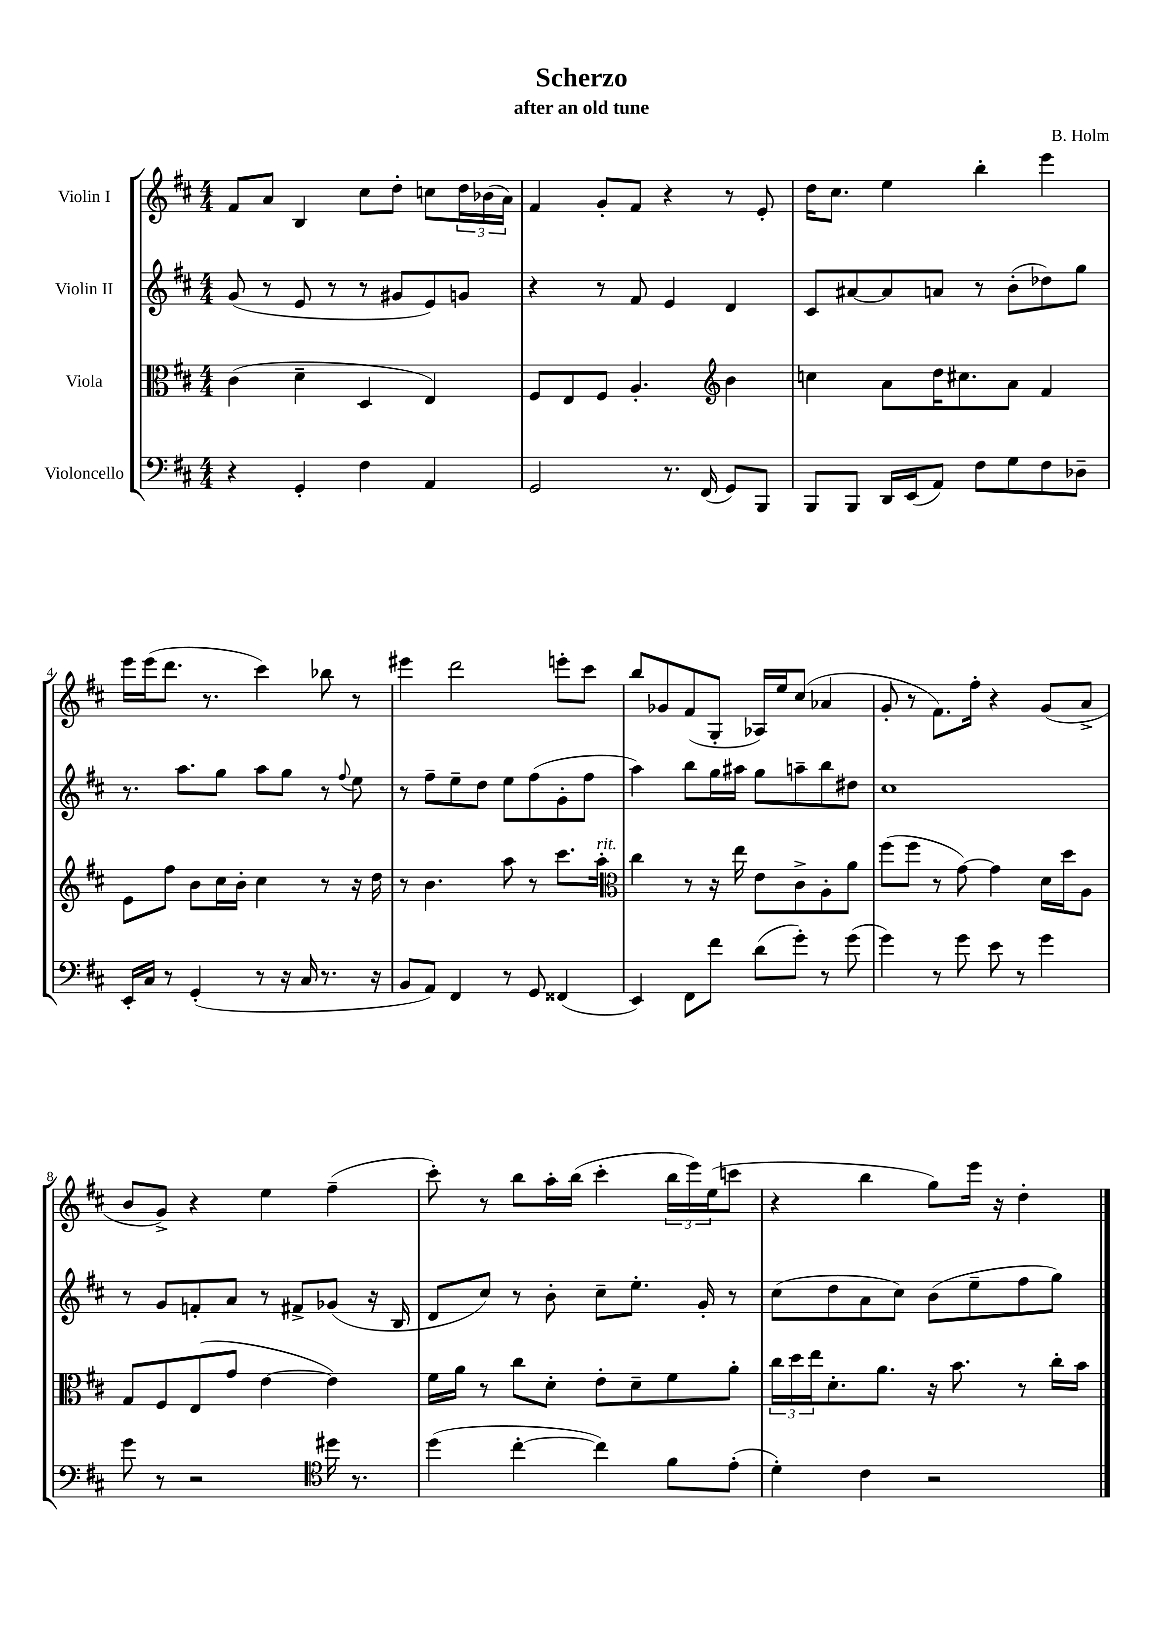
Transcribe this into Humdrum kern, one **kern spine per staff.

**kern	**kern	**kern	**kern
*part4	*part3	*part2	*part1
*staff4	*staff3	*staff2	*staff1
*I"Violoncello	*I"Viola	*I"Violin II	*I"Violin I
*clefF4	*clefC3	*clefG2	*clefG2
*k[f#c#]	*k[f#c#]	*k[f#c#]	*k[f#c#]
*M4/4	*M4/4	*M4/4	*M4/4
=1	=1	=1	=1
4r	(4c#\	(8g/	8f#/L
.	.	8r	8a/J
4GG'/	4d~\	8e/	4B/
.	.	8r	.
4F#\	4D/	8r	8cc#\L
.	.	8g#X/L	8dd'\J
4AA/	4E/)	8e/)	8ccn\L
.	.	8gn/J	24dd\L
.	.	.	(24b-X\
.	.	.	24a\JJ)
=2	=2	=2	=2
2GG/	8F#/L	4r	4f#/
.	8E/	.	.
.	8F#/J	8r	8g'/L
.	4.A'/	8f#/	8f#/J
8.r	.	4e/	4r
(16FF#/	.	.	.
*	*clefG2	*	*
8GG/L)	4b\	4d/	8r
8BBB/J	.	.	8e'/
=3	=3	=3	=3
8BBB/L	4ccn\	8c#/L	16dd\KL
.	.	.	8.cc#\J
8BBB/J	.	[8a#X/	.
16DD/LL	8a\L	8a#/]	4ee\
(16EE/J	.	.	.
8AA/J)	16dd\K	8an/J	.
.	8.cc#X\	.	.
8F#\L	.	8r	4bb'\
8G\	8a\J	(8b'\L	.
8F#\	4f#/	8dd-X\)	4eee\
8D-X~\J	.	8gg\J	.
!!LO:LB:g=z
=4	=4	=4	=4
16EE'/LL	8e\L	8.r	16eee\LL
16C#/JJ	.	.	(16eee\J
8r	8ff#\J	.	8.ddd\J
.	.	8.aa\L	.
(4GG'/	8b\L	.	.
.	.	.	8.r
.	16cc#\L	8gg\J	.
.	16b'\JJ	.	.
8r	4cc#\	8aa\L	4ccc#\)
16r	.	8gg\J	.
16C#/	.	.	.
8.r	8r	8r	8bb-X\
.	.	8qqff#/	.
.	16r	8ee\	8r
16r	16dd\	.	.
=5	=5	=5	=5
8BB/L	8r	8r	4eee#X\
8AA/J)	4.b\	8ff#~\L	.
4FF#/	.	8ee~\	2ddd\
.	.	8dd\J	.
8r	8aa\	8ee\L	.
8GG/	8r	(8ff#\	.
(4FF##X/	8.ccc#\L	8g'\	8eeen'\L
.	.	8ff#\J	8ccc#\J
!	!LO:TX:a:i:t=rit.	!	!
.	16aa'\Jk	.	.
=6	=6	=6	=6
*	*clefC3	*	*
4EE/)	4cc#\	4aa\)	8bb/L
.	.	.	8g-X/
8FF#\L	8r	8bb\L	(8f#/
8f#\J	16r	16gg\L	8G'/J
.	16ee\	16aa#X\JJ	.
(8d\L	8e\L	8gg\L	16A-X/LL)
.	.	.	16ee/J
8g'\J)	8c#^\	8aan~\	(8cc#/J
8r	8A'\	8bb\	4a-X/
(8g\	8a\J	8dd#X\J	.
=7	=7	=7	=7
4g\)	(8ff#\L	1cc#	8g'/
.	8ff#\J	.	8r
8r	8r	.	8.f#\L)
8g\	[8g\)	.	.
.	.	.	16ff#'\Jk
8e\	4g\]	.	4r
8r	.	.	.
4g\	16d\LL	.	(8g/L
.	16dd\J	.	.
.	8A\J	.	8a^/J
!!LO:LB:g=z
=8	=8	=8	=8
8g\	8G/L	8r	8b/L
8r	8F#/	8g/L	8g^/J)
2r	(8E/	8fn'/	4r
.	8g/J	8a/J	.
.	[4e\	8r	4ee\
.	.	8f#X^/L	.
*clefC4	*	*	*
16dd#X\	4e\])	(8g-X/J	(4ff#~\
8.r	.	.	.
.	.	16r	.
.	.	16B/	.
=9	=9	=9	=9
(4dd\	16f#\LL	8d/L	8ccc#'\)
.	16a\JJ	.	.
.	8r	8cc#/J)	8r
[4cc#'\	8cc#\L	8r	8bb\L
.	8d'\J	8b'\	16aa'\L
.	.	.	(16bb\JJ
4cc#\])	8e'\L	8cc#~\L	4ccc#'\
.	8d~\	8.ee'\J	.
8f#\L	8f#\	.	24bb\LL
.	.	.	24eee\)
.	.	16g'/	.
.	.	.	(24ee\J
(8e'\J	8a'\J	8r	8cccn\J
=10	=10	=10	=10
4d'\)	24cc#\LL	(8cc#\L	4r
.	24dd\	.	.
.	24ee\J	.	.
.	8.d'\	8dd\	.
4c#\	.	8a\	4bb\
.	8.a\J	.	.
.	.	8cc#\J)	.
2r	16r	(8b\L	8gg\L)
.	8.b\	.	.
.	.	8ee~\	16eee\Jk
.	.	.	16r
.	8r	8ff#\	4dd'\
.	16cc#'\LL	8gg\J)	.
.	16b\JJ	.	.
==	==	==	==
*-	*-	*-	*-
